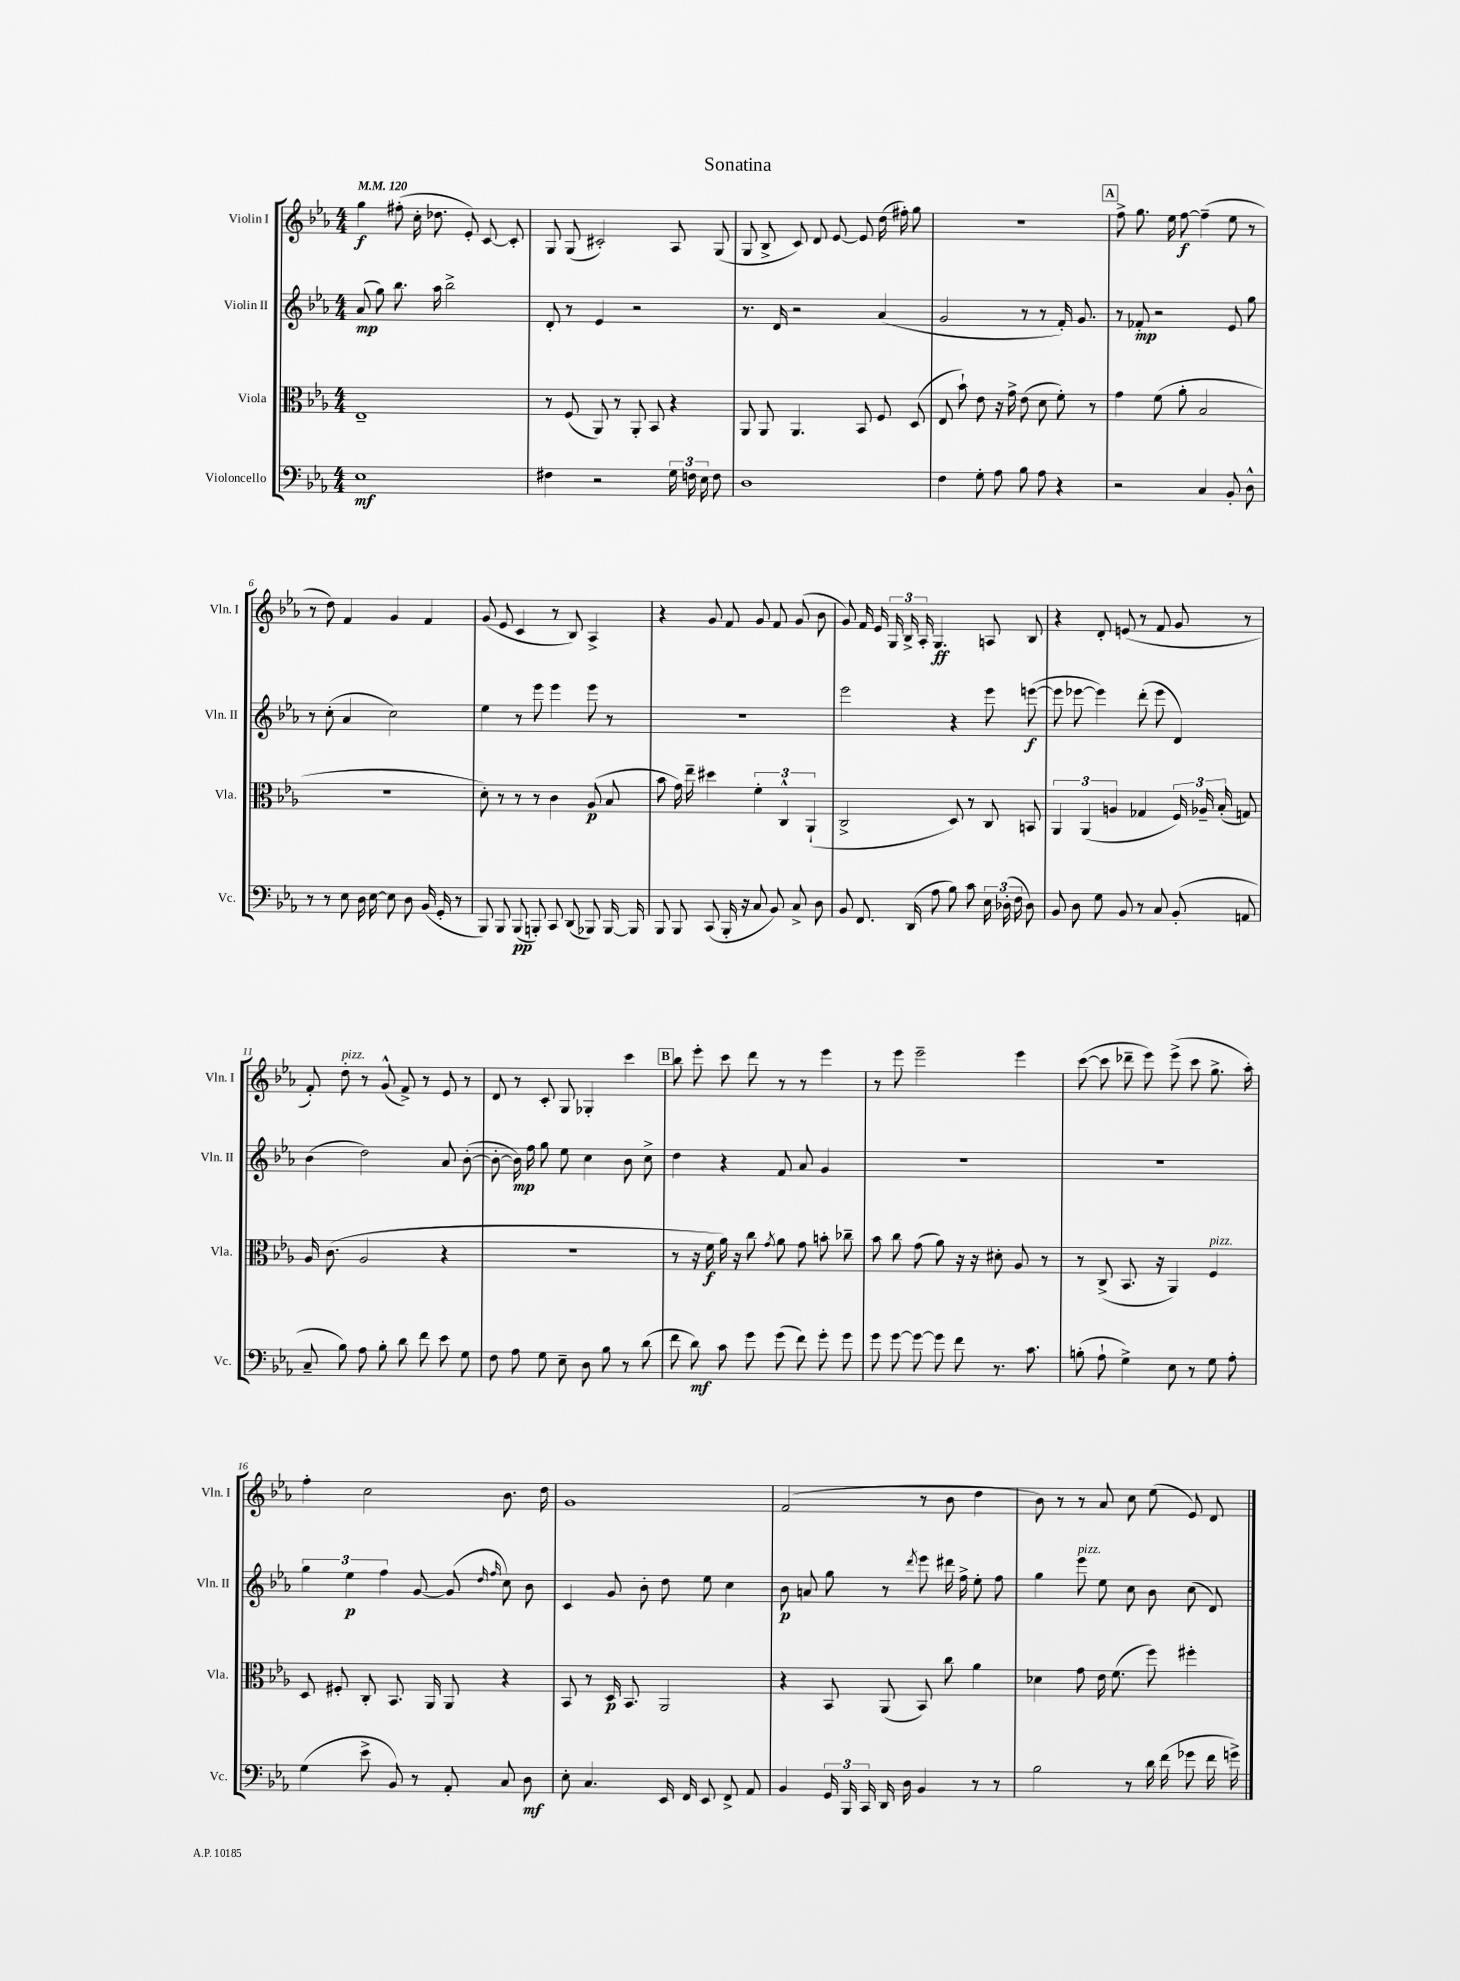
\header { title = "Sonatina" }
<<
\new StaffGroup <<
\new Staff = "s0" \with { instrumentName = "Violin I" shortInstrumentName = "Vln. I" } {
    \clef treble \key ees \major \numericTimeSignature \time 4/4 \tempo 4 = 120
    \autoBeamOff g''4\f fis''8-.( c''16-. des''8. ees'8-.) c'8~ c'8-. |
    g8 g8( cis'2-.) aes8 g8( |
    g8 bes8-> c'8) d'8 ees'8~ ees'8 d''16( fis''16-.) g''8 |
    R1 |
    \mark \markup { \box "A" } f''8-> g''8. ees''16 f''8~\f f''4--( ees''8 r8 |
    r8 d''8) f'4 g'4 f'4 |
    g'8( ees'8 c'4 r8 bes8) aes4-> |
    r4 g'8 f'8 g'8 f'8 g'8( bes'8 |
    g'8) f'16 ees'16 \tuplet 3/2 { g16 bes16-> aes16-. } g4.\ff a8 bes8 |
    r4 d'8-. e'8( r8 f'8 g'8 r8 |
    f'8-.) d''8-.^\markup { \italic "pizz." } r8 g'8-^( f'8->) r8 ees'8 r8 |
    d'8 r8 c'8-. g8 ges4-. c'''4 |
    \mark \markup { \box "B" } bes''8 ees'''8-. c'''8 d'''8 r8 r8 ees'''4 |
    r8 ees'''8 ees'''2-- ees'''4 |
    c'''8~( c'''8 des'''8-- ees'''8) ees'''8->( c'''8 g''8.-> aes''16-.) |
    f''4-. c''2 bes'8. d''16 |
    g'1 |
    f'2( r8 bes'8 d''4 |
    bes'8) r8 r8 aes'8 c''8 ees''8( ees'8) d'8 \bar "|." |
}
\new Staff = "s1" \with { instrumentName = "Violin II" shortInstrumentName = "Vln. II" } {
    \clef treble \key ees \major \numericTimeSignature \time 4/4
    \autoBeamOff aes'8\mp( g''8) bes''8. aes''16 bes''2-> |
    d'8-. r8 ees'4 r2 |
    r8. d'16 r2 aes'4( |
    g'2 r8 r8 f'16-.) g'8. |
    \mark \markup { \box "A" } r8 fes'8-.\mp r2 ees'8 g''8 |
    r8 c''8-.( aes'4 c''2) |
    ees''4 r8 ees'''8 ees'''4 ees'''8 r8 |
    R1 |
    ees'''2 r4 ees'''8 e'''8~\f( |
    e'''8 ees'''8~ ees'''4) d'''8-.( ees'''8 d'4) |
    bes'4( d''2) aes'8 bes'8~-.( |
    bes'8~-. bes'16\mp) f''16 g''8 ees''8 c''4 bes'8 c''8-> |
    \mark \markup { \box "B" } d''4 r4 f'8 aes'8 g'4 |
    R1 |
    R1 |
    \tuplet 3/2 { g''4 ees''4\p f''4 } g'8~ g'8( \grace { d''16 f''16 } c''8) bes'8 |
    c'4 g'8 bes'8-. d''8 ees''8 c''4 |
    bes'8\p a'8 g''8 r8 \acciaccatura { d'''8 } ees'''8 dis'''16 f''16-> ees''8-. f''8 |
    g''4 ees'''8^\markup { \italic "pizz." } ees''8 c''8 bes'8 c''8( d'8) \bar "|." |
}
\new Staff = "s2" \with { instrumentName = "Viola" shortInstrumentName = "Vla." } {
    \clef alto \key ees \major \numericTimeSignature \time 4/4
    \autoBeamOff ees1-- |
    r8 f8( aes,8) r8 aes,8-. bes,8 r4 |
    aes,8 aes,8 aes,4. bes,8 f8 d8( |
    ees8 bes'8-!) ees'8 r16 g'16-> ees'8( d'8 f'8-.) r8 |
    \mark \markup { \box "A" } g'4 f'8( aes'8-. bes2 |
    R1 |
    d'8-.) r8 r8 r8 c'4 aes8\p( bes8 |
    bes'8 g'16) ees''16-- dis''4 \tuplet 3/2 { f'4-. c4-^ aes,4-!( } |
    c2-> d8) r8 c8 b,8 |
    \tuplet 3/2 { aes,4 aes,4( a4 } ges4 \tuplet 3/2 { f16) aes16-- bes16-.( } g8) |
    aes16 c'8.( aes2 r4 |
    R1 |
    \mark \markup { \box "B" } r8 r16 f'16\f aes'16) r16 c''8 \acciaccatura { g'8 } aes'8 g'8 b'8-. ces''8-- |
    bes'8 c''8 g'8( aes'8) r16 r16 dis'8-. aes8 r8 |
    r8 c8->( bes,8. r16 aes,4) f4^\markup { \italic "pizz." } |
    d8 fis8-. c8-. bes,8. aes,16 aes,8 r4 |
    bes,8 r8 d16\p bes,8. aes,2 |
    r4 bes,8 aes,8( bes,8) c''8 aes'4 |
    des'4 g'8 ees'16 f'8.( f''8) fis''4-. \bar "|." |
}
\new Staff = "s3" \with { instrumentName = "Violoncello" shortInstrumentName = "Vc." } {
    \clef bass \key ees \major \numericTimeSignature \time 4/4
    \autoBeamOff ees1\mf |
    fis4 r2 \tuplet 3/2 { g16 f16 ees16 } f8 |
    d1 |
    f4 g8-. aes8 bes8 aes8 r4 |
    \mark \markup { \box "A" } r2 c4 bes,8-. d8-^ |
    r8 r8 ees8 d16 ees16~ ees8 d8 bes,16( g,16-. r8 |
    bes,,8) bes,,8 bes,,8\pp( b,,8-.) c,8 d,8( bes,,8) bes,,16~ bes,,16 |
    bes,,8 bes,,8 c,8( bes,,16-. r16 c8 bes,8) c8-> d8 |
    bes,8 f,8. d,16( aes8 bes8) c'8 \tuplet 3/2 { ees16 des16-.( f16 } des8) |
    bes,8 d8 g8 bes,8 r8 c8 bes,8-.( a,8 |
    c8-- bes8) aes8 bes8-. d'8 f'8 ees'8 g8 |
    f8 aes8 g8 ees8-- d8 bes8 r8 d'8( |
    \mark \markup { \box "B" } f'8 d'8\mf) c'8 g'8 g'8( f'8) g'8-. g'8 |
    g'8 g'8~ g'8~ g'8 f'8 r8. c'8. |
    b8-.( aes8-! g4->) ees8 r8 g8 aes8-. |
    g4( ees'8-> bes,8) r8 aes,8-. c8 d8\mf |
    ees8-. c4. ees,16 f,16 ees,8 f,8-> aes,8 |
    bes,4 \tuplet 3/2 { g,16 bes,,16 c,16 } d,16 d16 bes,4 r8 r8 |
    bes2 r8 d'16 f'16( ges'8 f'16 g'16->) \bar "|." |
}
>>
>>
